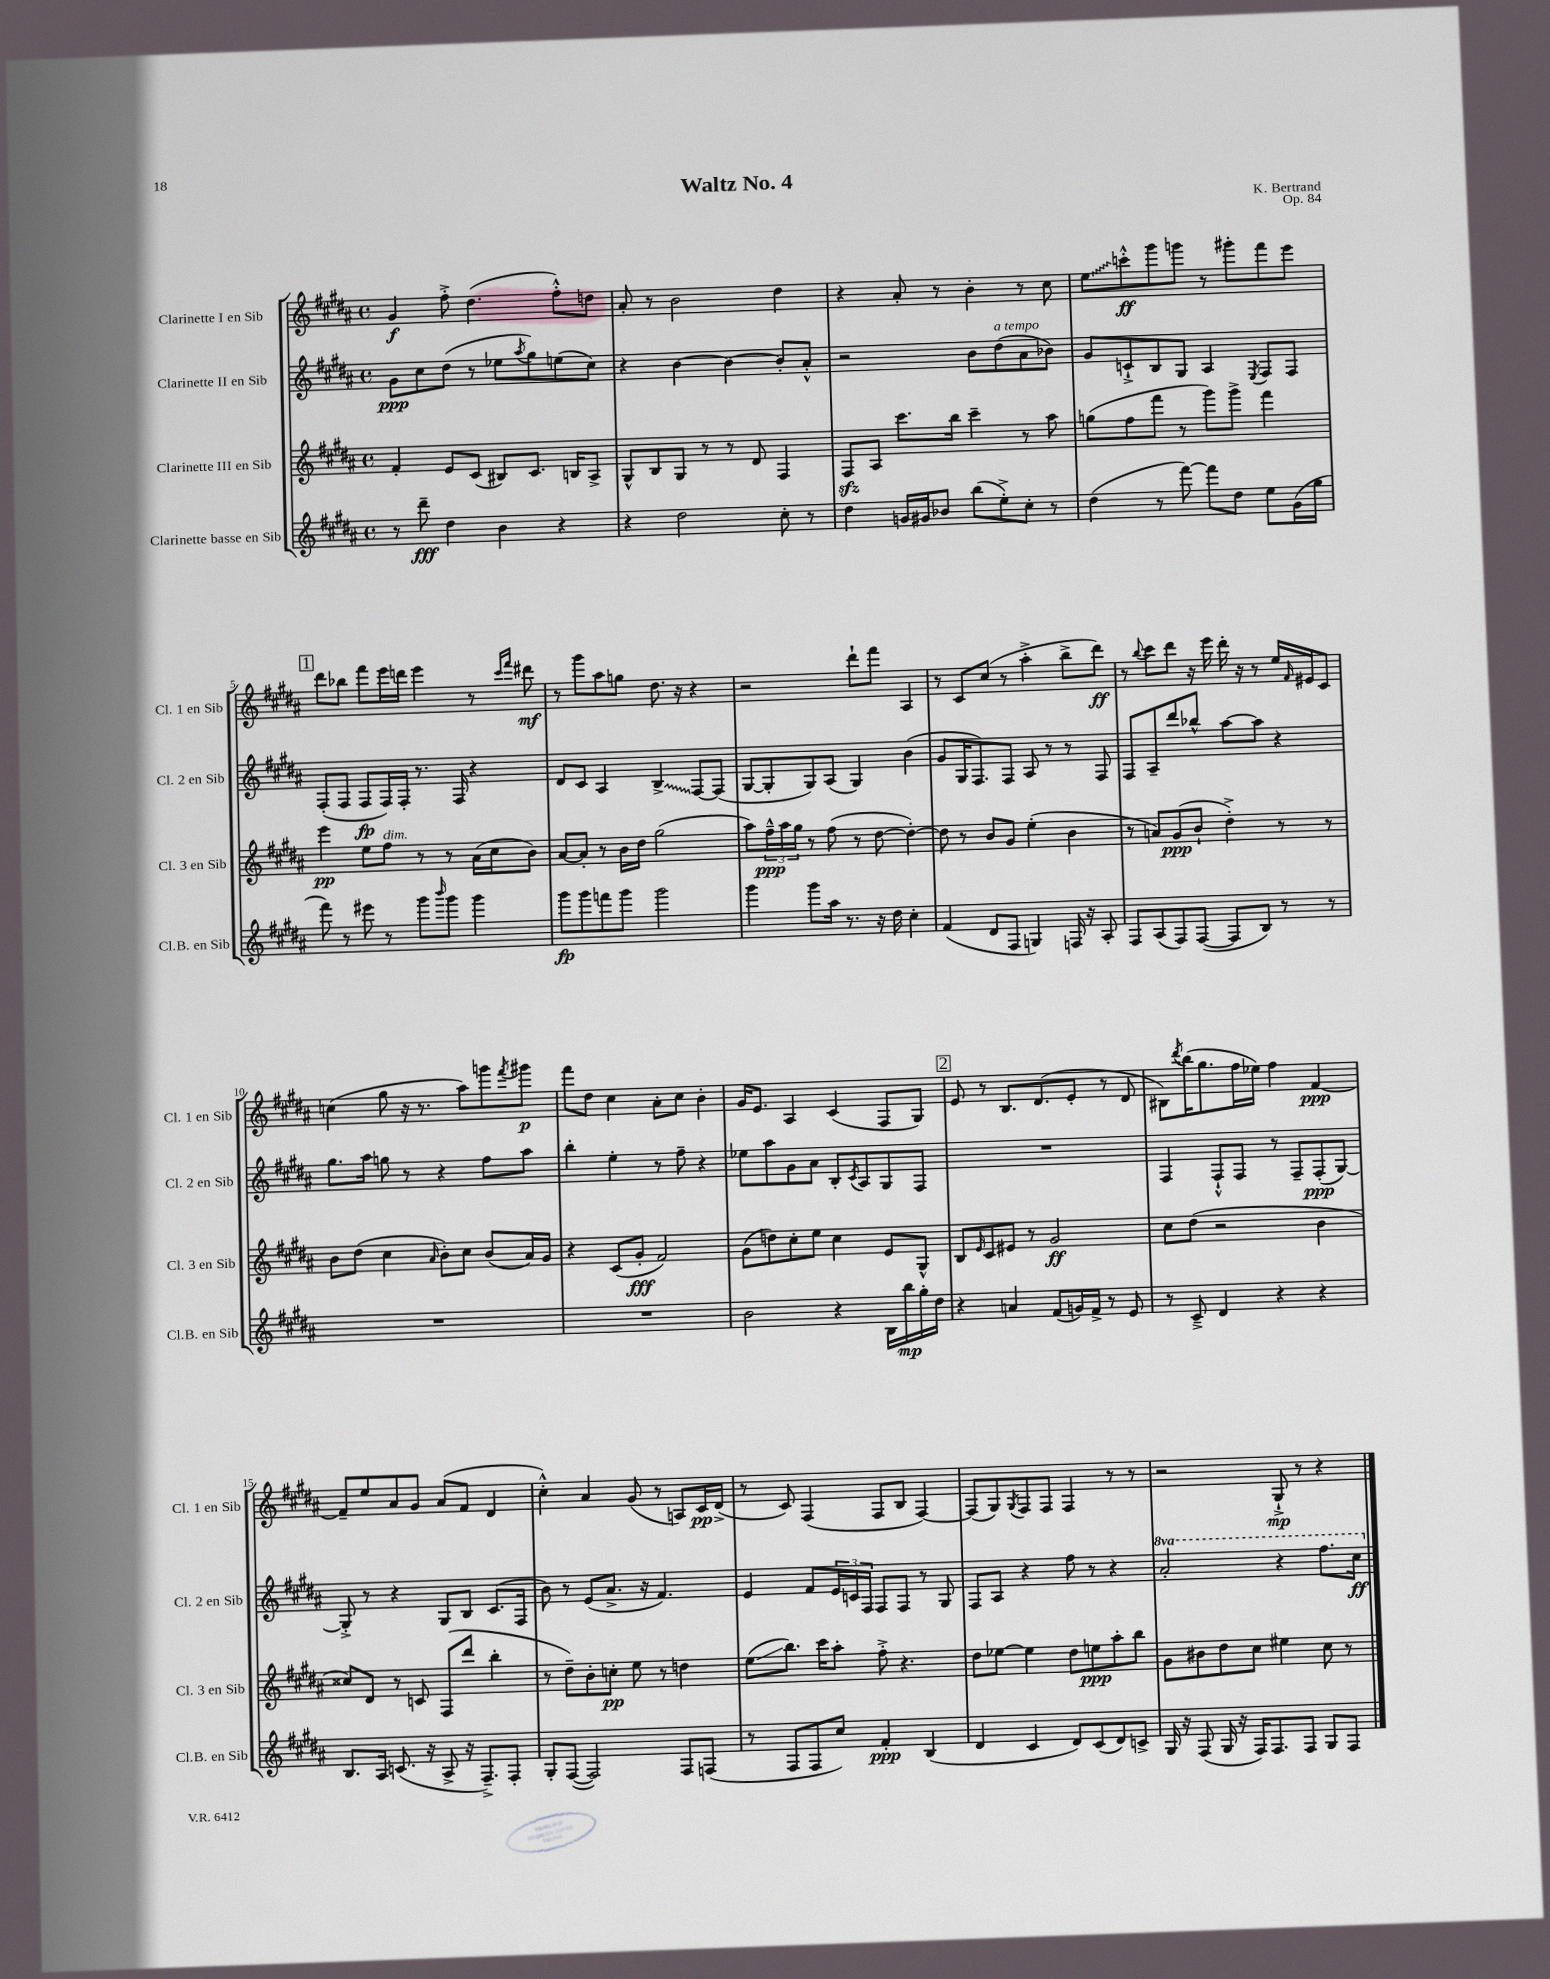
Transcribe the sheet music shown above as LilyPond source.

\header { title = "Waltz No. 4" composer = "K. Bertrand" opus = "Op. 84" }
<<
\new StaffGroup <<
\new Staff = "s0" \with { instrumentName = "Clarinette I en Sib" shortInstrumentName = "Cl. 1 en Sib" } {
    \clef treble \key b \major \defaultTimeSignature \time 4/4
    gis'4\f fis''8-.-> dis''4.( fis''8-.-^) d''8 |
    ais'8-. r8 b'2 dis''4 |
    r4 ais'8-. r8 b'4-. r8 cis''8 |
    \once \override Glissando.style = #'zigzag e''8\glissando c'''8-.-^\ff gis'''8 g'''8 r8 gis'''8-. fis'''8 e'''8 |
    \mark \markup { \box "1" } dis'''8 bes''8 fis'''8 e'''16 d'''16 e'''4 r8 \grace { cis'''16 fis'''16 } dis'''8\mf |
    r8 gis'''8 ais''8 g''8 dis''8. r16 r4 |
    r2 dis'''8-! fis'''8 ais4 |
    r8 cis'8 cis''8( r8 ais''4-.-> b''8-> dis'''8\ff) |
    r8 \appoggiatura { b''8 } cis'''8 dis'''8 r16 e'''16 dis'''16-. r16 r8 e''16 \grace { fis'16 } eis'16 cis'8 |
    c''4( gis''8 r16 r8. ais''8) g'''8 \acciaccatura { fis'''8 } gis'''8\p |
    fis'''8 dis''8 cis''4 ais'8-. cis''8 b'4-. |
    gis'16 e'8. ais4 cis'4( fis8 gis8) |
    \mark \markup { \box "2" } e'8 r8 b8. dis'8.( e'8-. r8 dis'8 |
    bis8) \acciaccatura { dis'''8 } b''16( gis''8. fis''16 ees''16) fis''4 fis'4~\ppp |
    fis'8-- e''8 ais'8 gis'8 ais'8( fis'8 dis'4 |
    cis''4-.-^) ais'4 gis'8( r8 a8) cis'16\pp dis'16->( |
    r8 cis'8) fis4( fis8 b8 fis4~) |
    fis8( gis8) \acciaccatura { gis8 } fis8 fis8 fis4 r8 r8 |
    r2 gis8-!->\mp r8 r4 \bar "|." |
}
\new Staff = "s1" \with { instrumentName = "Clarinette II en Sib" shortInstrumentName = "Cl. 2 en Sib" } {
    \clef treble \key b \major \defaultTimeSignature \time 4/4 \set Staff.ottavationMarkups = #ottavation-simple-ordinals
    gis'8\ppp cis''8 dis''8( r8 ees''8 \acciaccatura { ais''8 } gis''8) e''8( cis''8) |
    r4 b'4~ b'4~ b'8-. ais'8-.-^ |
    r2 b'8 dis''8^\markup { \italic "a tempo" }( ais'8 bes'8) |
    gis'8 c'8-!-> b8 gis8 ais4 \acciaccatura { e8 } fis8 fis8 |
    \mark \markup { \box "1" } fis8-.( fis8 fis8\fp fis16) fis16-. r8. fis16 r4 |
    dis'8 cis'8 ais4 \once \override Glissando.style = #'zigzag b4->\glissando fis8~ fis8( |
    gis8~ gis8-. gis8) ais8( gis4) b'4( |
    gis'8 gis16 fis8.) fis8 ais8 r8 r8 fis8 |
    fis8 ais8-- dis'''8 bes''8-^ ais''8~ ais''8 r4 |
    gis''8. ais''16 g''8 r8 r4 fis''8 ais''8 |
    b''4-. e''4-. r8 fis''8-- r4 |
    ees''8 ais''8 gis'8 ais'8 b8-. \acciaccatura { cis'8 } ais8 gis8 fis8 |
    \mark \markup { \box "2" } R1 |
    fis4 fis8-!-^ fis8 r8 fis8-- fis8-.\ppp( gis8~) |
    gis8-.-> r8 r4 gis8 b8 cis'8.( fis16 |
    b'8) r8 e'8( ais'8.-> r16 fis'4.) |
    e'4 fis'8 \tuplet 3/2 { e'16 c'16 fis16 } fis8 fis8 r8 gis8 |
    fis8 ais8 r4 fis''8 r8 r4 |
    \ottava #1 ais''2-. r4 fis'''8. cis'''16\ff \ottava #0 \bar "|." |
}
\new Staff = "s2" \with { instrumentName = "Clarinette III en Sib" shortInstrumentName = "Cl. 3 en Sib" } {
    \clef treble \key b \major \defaultTimeSignature \time 4/4
    fis'4-. e'8 cis'8( bis8) cis'8. b16 ais8-> |
    gis8-^ b8 gis8 r8 r8 dis'8 fis4 |
    fis8\sfz ais8 cis'''8. b''16 cis'''4-- r8 ais''8 |
    g''8( fis''8 fis'''8 r8 gis'''8) gis'''8-> fis'''4 |
    \mark \markup { \box "1" } e'''4\pp e''8 fis''8^\markup { \italic "dim." } r8 r8 ais'16( cis''16 b'8) |
    ais'8~ ais'8-. r8 b'16 dis''16 gis''2( |
    ais''8) \tuplet 3/2 { fis''16---^\ppp ais''16 gis''16 } r8 fis''8( r8 dis''8~ dis''4~-.) |
    dis''8 r8 b'8 gis'8 e''4-.( b'4 |
    r8 a'8) gis'8\ppp( b'8-! dis''4-.->) r8 r8 |
    b'8 dis''8( cis''4 \grace { ais'16 } b'8-.) cis''8 b'8( ais'16) gis'16 |
    r4 cis'8( gis'8-.\fff fis'2) |
    gis'8( d''8) cis''8-. e''8 cis''4 e'8 gis8-^ |
    \mark \markup { \box "2" } b8 \grace { e'16 } cis'8 eis'8 r8 gis'2\ff |
    cis''8 dis''8( r2 b'4 |
    cisis''8) dis'8 r8 c'8 fis8( dis'''8 b''4-. |
    r8 dis''8--) b'8-. c''8-.\pp e''8 r8 d''4 |
    e''8\glissando( b''8.) cis'''16 ais''8-. fis''8-.-> r4. |
    dis''8 ees''8~ ees''4 dis''8 e''8\ppp ais''8-. b''8 |
    gis'8 bis'8 dis''8 cis''8 eis''4 cis''8 r8 \bar "|." |
}
\new Staff = "s3" \with { instrumentName = "Clarinette basse en Sib" shortInstrumentName = "Cl.B. en Sib" } {
    \clef treble \key b \major \defaultTimeSignature \time 4/4
    r8 dis'''8--\fff dis''4 b'4 r4 |
    r4 dis''2 cis''8-. r8 |
    dis''4 g'16 gis'16 bes'8 b''8( e''8-.->) cis''8-. r8 |
    dis''4( r8 fis'''8~) fis'''8 dis''8 e''8 gis'16( gis''16 |
    \mark \markup { \box "1" } fis'''8) r8 eis'''8 r8 gis'''8 \grace { b'''16 } gis'''8 gis'''4 |
    gis'''8\fp gis'''8 f'''8 gis'''8 gis'''2 |
    gis'''4 gis'''8 ais''16 r8. r16 dis''16 cis''4-. |
    fis'4( dis'8 fis8 g4) f16 r16 ais8-. |
    fis8 ais8( fis8) fis8~( fis8 b8) r8 r8 |
    R1 |
    R1 |
    b'2 r4 b16 b''16\mp gis''16-. dis''16 |
    \mark \markup { \box "2" } r4 a'4 fis'8( g'16) fis'16-> r8 e'8 |
    r8 cis'8---> dis'4 r4 r4 |
    b8. ais16 c'8.( r16 ais8-> r16 fis8.--->) fis8-. |
    gis8-. fis8~( fis2) fis8 f8( |
    r8 fis8 fis8 cis''8) fis'4-.\ppp b4( |
    dis'4 cis'4 dis'8) cis'8( dis'8) c'8-> |
    gis16 r16 fis8( gis16 r16 fis16) fis8. fis8 gis8 fis8 \bar "|." |
}
>>
>>
